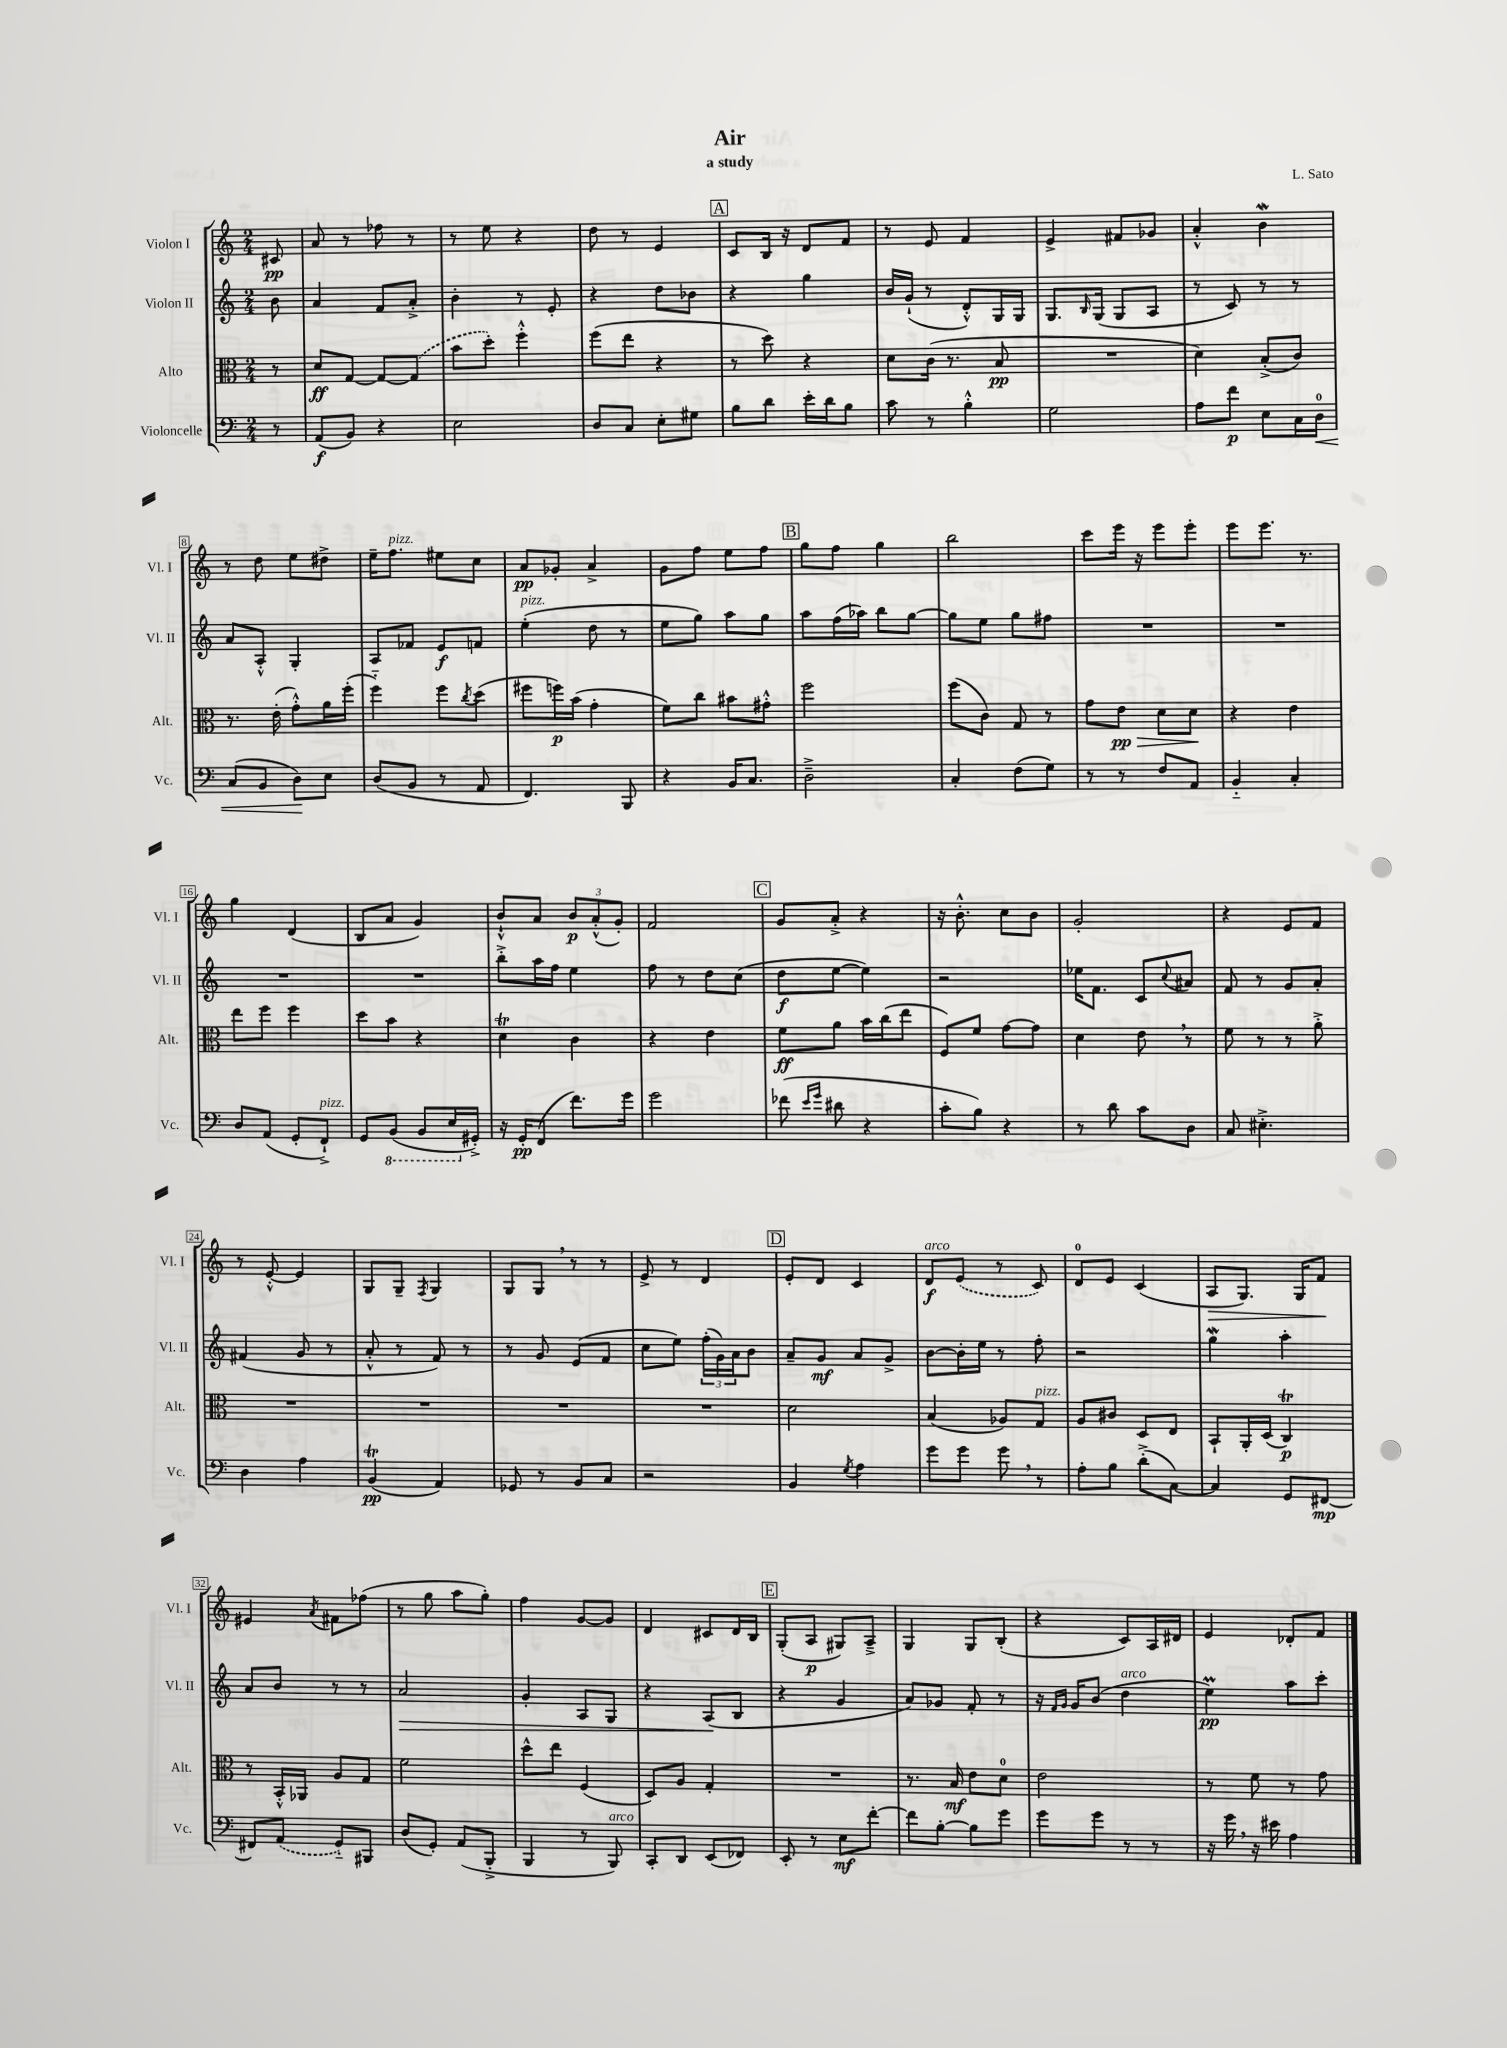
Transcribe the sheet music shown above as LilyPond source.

\header { title = "Air" composer = "L. Sato" subtitle = "a study" }
<<
\new StaffGroup <<
\new Staff = "s0" \with { instrumentName = "Violon I" shortInstrumentName = "Vl. I" } {
    \clef treble \key c \major \numericTimeSignature \time 2/4 \partial 8
    cis'8\pp |
    a'8 r8 fes''8 r8 |
    r8 e''8 r4 |
    d''8 r8 e'4 |
    \mark \markup { \box "A" } c'8 b16 r16 d'8 f'8 |
    r8 e'8 f'4 |
    e'4-> fis'8 ges'8 |
    a'4-.-^ b'4\mordent |
    r8 d''8 e''8 dis''8-> |
    e''16-- f''8.^\markup { \italic "pizz." } eis''8 c''8 |
    a'8\pp ges'8-. a'4-> |
    g'8 f''8 e''8 f''8 |
    \mark \markup { \box "B" } g''8 f''8 g''4 |
    b''2 |
    c'''8 e'''16 r16 e'''8 e'''8-. |
    e'''8 e'''8. r8. |
    g''4 d'4( |
    b8 a'8 g'4) |
    b'8-!-^ a'8 \tuplet 3/2 { b'8\p a'8-.-^( g'8-.) } |
    f'2 |
    \mark \markup { \box "C" } g'8 a'8-.-> r4 |
    r16 b'8.-.-^ c''8 b'8 |
    g'2-. |
    r4 e'8 f'8 |
    r8 e'8~-.-^ e'4 |
    g8 g8-- \acciaccatura { f8 } g4 |
    g8 g8 \breathe r8 r8 |
    e'8-> r8 d'4 |
    \mark \markup { \box "D" } e'8-. d'8 c'4 |
    d'8\f^\markup { \italic "arco" } \once \slurDashed e'8( r8 c'8) |
    d'8-0 e'8 c'4( |
    a8\> g8.) g16 f'8\! |
    eis'4 \acciaccatura { a'8 } fis'8 fes''8( |
    r8 g''8 a''8 g''8-.) |
    f''4 g'8~ g'8 |
    d'4 cis'8 d'16 b16 |
    \mark \markup { \box "E" } g8-.( a8\p gis8) a8---> |
    g4 g8 b8-.( |
    r4 c'8) a16 dis'16 |
    e'4 des'8-. f'8 \bar "|." |
}
\new Staff = "s1" \with { instrumentName = "Violon II" shortInstrumentName = "Vl. II" } {
    \clef treble \key c \major \numericTimeSignature \time 2/4 \partial 8
    b'8 |
    a'4 f'8 a'8-.-> |
    b'4-. r8 e'8-. |
    r4 d''8 bes'8 |
    \mark \markup { \box "A" } r4 g''4 |
    b'16 g'16-!( r8 d'8-.-^) g16 g16 |
    g8. \grace { b16 } g16( g8 a8 |
    r8 c'8) r8 r8 |
    a'8 a8-.-^ g4-. |
    a8 fes'8 e'8\f f'8 |
    e''4-.^\markup { \italic "pizz." }( d''8 r8 |
    e''8 g''8) a''8 g''8 |
    \mark \markup { \box "B" } a''8 f''16( aes''16) b''8 g''8~ |
    g''8 e''8 g''8 fis''8 |
    R2 |
    R2 |
    R2 |
    R2 |
    b''8-.-> a''16 f''16 e''4 |
    f''8 r8 d''8 c''8( |
    \mark \markup { \box "C" } d''8\f e''8~ e''4) |
    r2 |
    ees''16 f'8. c'8 \appoggiatura { c''8 } ais'8 |
    f'8 r8 g'8 a'8-. |
    fis'4( g'8 r8 |
    a'8-.-^ r8 f'8) r8 |
    r8 g'8 e'8( f'8 |
    c''8 e''8) \tuplet 3/2 { f''16-.( g'16) a'16 } b'8 |
    \mark \markup { \box "D" } a'8-- g'8\mf a'8 g'8-> |
    b'8~ b'16-. e''16 r8 f''8-. |
    r2 |
    g''4\mordent a''4-. |
    a'8 b'8 r8 r8 |
    a'2\> |
    g'4-. a8 g8 |
    r4 a8\!( b8 |
    \mark \markup { \box "E" } r4 g'4 |
    a'8) ges'8 f'8-. r8 |
    r16 \grace { f'16 g'16 } g'16 b'8( d''4^\markup { \italic "arco" } |
    e''4\prall\pp) a''8 c'''8-. \bar "|." |
}
\new Staff = "s2" \with { instrumentName = "Alto" shortInstrumentName = "Alt." } {
    \clef alto \key c \major \numericTimeSignature \time 2/4 \partial 8
    r8 |
    d'8\ff g8~ g8~ \once \slurDashed g8( |
    b'8 d''8-.) f''4-.-^ |
    f''8( e''8 r4 |
    \mark \markup { \box "A" } r8 d''8) r4 |
    d'8 c'16( r8. b8\pp |
    R2 |
    d'4) b8-.->( c'8) |
    r8. e'16-.( g'8-.-^) a'16 f''16-.( |
    f''4-_) f''8 \acciaccatura { c''8 } d''8( |
    fis''8 f''16\p) b'16( g'4-. |
    f'8) c''8 bis'8 gis'8-.-^ |
    \mark \markup { \box "B" } f''2 |
    f''8( c'8) g8 r8 |
    g'8 e'8\pp\> d'8 d'8\! |
    r4 e'4 |
    e''8 f''8 f''4 |
    d''8 b'8 r4 |
    d'4\trill c'4 |
    r4 e'4 |
    \mark \markup { \box "C" } f'8\ff a'8 b'16 c''16( e''8 |
    f8) f'8 g'8~ g'8 |
    d'4 e'8 \breathe r8 |
    f'8 r8 r8 a'8-.-> |
    R2 |
    R2 |
    R2 |
    R2 |
    \mark \markup { \box "D" } d'2 |
    b4( aes8) g8^\markup { \italic "pizz." } |
    a8 cis'8 d8 e8 |
    b,8-! a,16-. d16( c4\trill\p) |
    r8 b,16-.-^ aes,16 a8 g8 |
    f'2 |
    d''8-^ e''8 f4( |
    d8) a8 g4-. |
    \mark \markup { \box "E" } R2 |
    r8. b16\mf e'8 d'8-0 |
    e'2 |
    r8 f'8 r8 g'8 \bar "|." |
}
\new Staff = "s3" \with { instrumentName = "Violoncelle" shortInstrumentName = "Vc." } {
    \clef bass \key c \major \numericTimeSignature \time 2/4 \partial 8
    r8 |
    a,8\f( b,8) r4 |
    e2 |
    d8 c8 e8-. gis8 |
    \mark \markup { \box "A" } b8 d'8 e'16-. d'16 b8 |
    c'8 r8 b4-.-^ |
    g2 |
    a8 f'8\p e8 c16 d16-0\< |
    c8( b,8 d8\!) e8 |
    d8( b,8 r8 a,8 |
    f,4.) b,,8 |
    r4 b,16 c8. |
    \mark \markup { \box "B" } d2---> |
    c4-. f8( g8) |
    r8 r8 f8 a,8 |
    b,4-_ c4-. |
    d8 a,8( g,8-. f,8-!->^\markup { \italic "pizz." }) |
    g,8 \ottava #-1 b,,8( b,,8 e,16 \ottava #0 gis,16-.->) |
    r16 g,16-.\pp f,8( f'8.) g'16 |
    g'2 |
    \mark \markup { \box "C" } fes'8( \grace { e'16 g'16 } dis'8 r4 |
    c'8-. b8) r4 |
    r8 d'8 c'8 d8 |
    c8 eis4.-.-> |
    d4 a4 |
    b,4\trill\pp( a,4) |
    ges,8 r8 b,8 c8 |
    r2 |
    \mark \markup { \box "D" } b,4 \acciaccatura { g8 } a4 |
    g'8 g'8 g'8 \breathe r8 |
    a8-. b8 d'8-.->( c8~) |
    c4 g,8 fis,8~\mp |
    fis,8 \once \slurDashed a,8( g,8-_) bis,,8 |
    d8( g,8-.) a,8( b,,8-.-> |
    b,,4 r8 b,,8^\markup { \italic "arco" }) |
    c,8-. d,8 e,8( fes,8) |
    \mark \markup { \box "E" } e,8-. r8 e8\mf f'8~-. |
    f'8 b8~-. b8 g'8 |
    g'8 g'8 r8 r8 |
    r16 g'16 \breathe r16 eis'16 a4 \bar "|." |
}
>>
>>
\layout { \context { \Score \override BarNumber.stencil = #(make-stencil-boxer 0.1 0.3 ly:text-interface::print) } }
